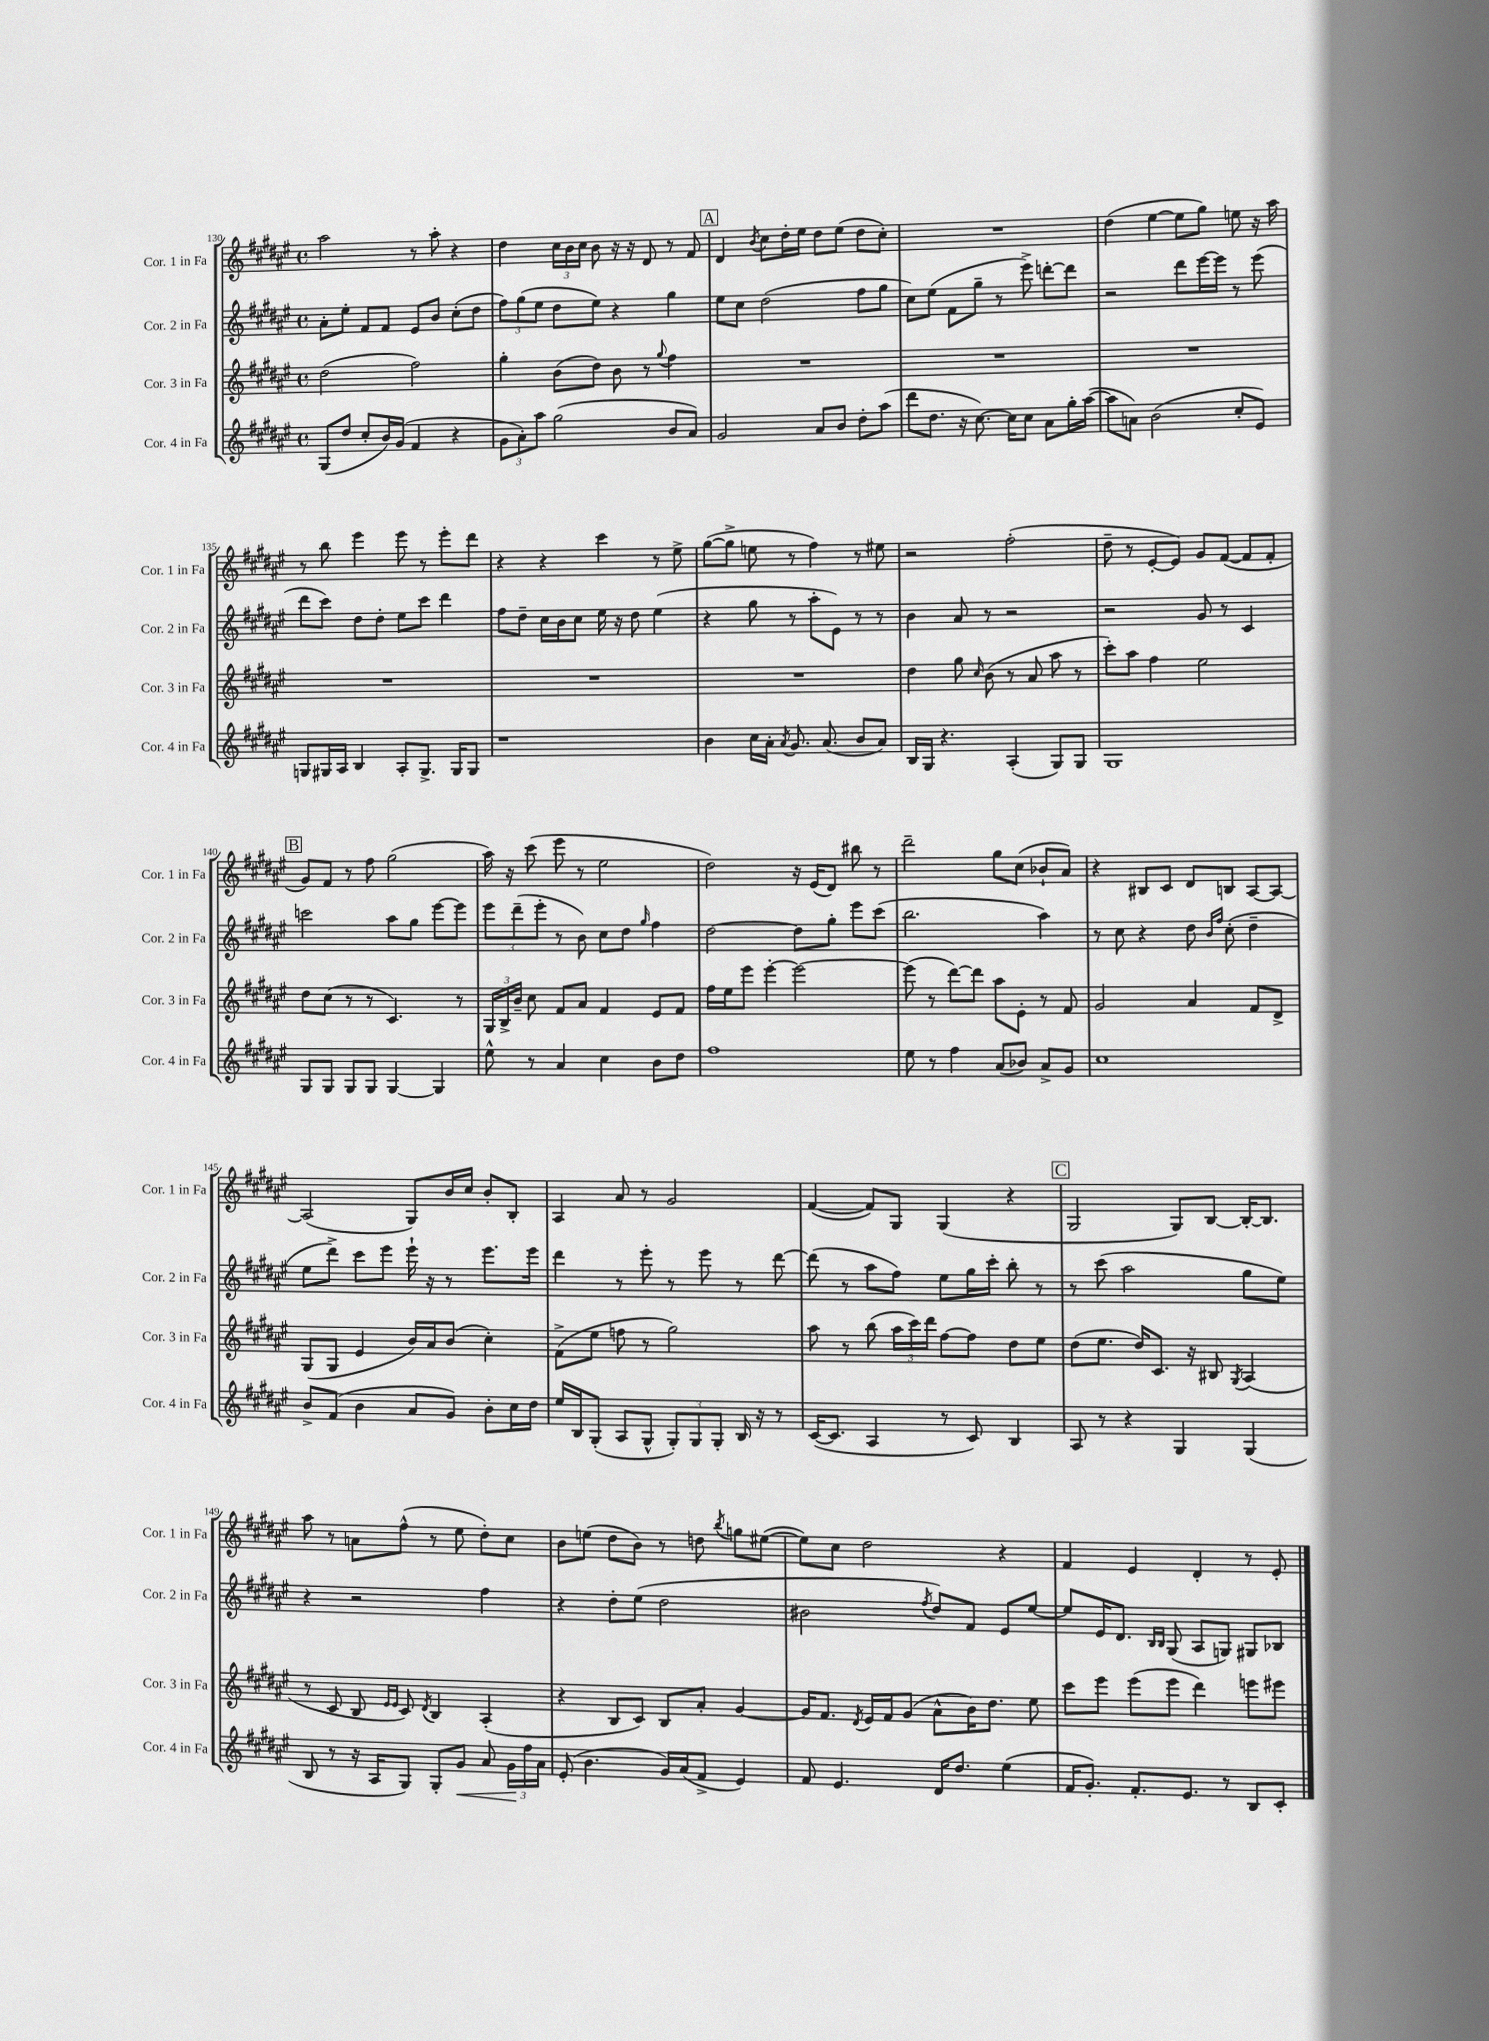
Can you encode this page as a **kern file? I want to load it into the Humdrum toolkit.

**kern	**kern	**kern	**kern
*staff4	*staff3	*staff2	*staff1
*clefG2	*clefG2	*clefG2	*clefG2
*k[f#c#g#d#a#e#]	*k[f#c#g#d#a#e#]	*k[f#c#g#d#a#e#]	*k[f#c#g#d#a#e#]
*M4/4	*M4/4	*M4/4	*M4/4
*met(c)	*met(c)	*met(c)	*met(c)
(8G#	(2dd#	8a#'	2aa#
8dd#	.	8ee#'	.
8cc#'	.	8f#	.
16b)	.	8f#	.
(16g#	.	.	.
4f#	2ff#)	8e#	8r
.	.	8b	8aa#'
4r	.	(8cc#'	4r
.	.	8dd#	.
=	=	=	=
12g#	4gg#'	12ff#)	4dd#
12a#')	.	(12gg#	.
12aa#	.	12ee#	.
(2gg#	(8b	8dd#	24cc#
.	.	.	24b
.	.	.	24cc#
.	8dd#)	8ee#)	8b
.	8b	4r	16r
.	.	.	16r
.	8r	.	8d#
.	8qqgg#	.	.
8b	4ff#	4gg#	8r
8a#)	.	.	8f#
=	=	=	=
2g#	1r	8ee#	4d#
.	.	8cc#	.
.	.	.	8qb
.	.	(2dd#	8cc#
.	.	.	16dd#'
.	.	.	16ee#
8a#	.	.	8dd#
8b	.	.	(8ee#
8dd#'	.	8ff#	8dd#
(8aa#	.	8gg#	8cc#')
=	=	=	=
8ddd#	1r	8cc#)	1r
8.dd#	.	(8ee#	.
.	.	8f#	.
16r	.	.	.
[8.cc#)	.	8gg#~	.
.	.	8r	.
16cc#]	.	.	.
8cc#	.	8eee#^)	.
8a#	.	[8ddd'	.
16gg#'	.	8ddd]	.
([16aa#	.	.	.
=	=	=	=
8aa#]	1r	2r	(4dd#
8a)	.	.	.
(2b	.	.	[4ee#
.	.	8ddd#	8ee#]
.	.	[16eee#	8gg#)
.	.	16eee#]	.
8cc#'	.	8r	8ee
8e#)	.	(8eee#	16r
.	.	.	16aa#
=	=	=	=
8G	1r	8ddd#	8r
16G#	.	8ccc#)	8bb
16A#	.	.	.
4B	.	8dd#	4eee#
.	.	8dd#'	.
8A#'	.	8ee#	8eee#
8.G#^	.	8ccc#	8r
.	.	4ddd#	8eee#'
16G#	.	.	.
8G#	.	.	8ddd#
=	=	=	=
1r	1r	8ff#	4r
.	.	8dd#~	.
.	.	16cc#	4r
.	.	16b	.
.	.	8cc#	.
.	.	16ee#	4ccc#
.	.	16r	.
.	.	8dd#	.
.	.	(4ee#	8r
.	.	.	8ee#^
=	=	=	=
4b	1r	4r	([8gg#
.	.	.	8gg#^]
16cc#	.	8gg#	8ee
16a#'	.	.	.
8qa#	.	.	.
8.g#	.	8r	8r
.	.	8aa#'	4ff#)
(8.a#	.	.	.
.	.	8e#)	.
8b	.	8r	8r
8a#)	.	8r	8ee#
=	=	=	=
16B	4dd#	4b	2r
16G#	.	.	.
4.r	.	.	.
.	8gg#	8a#	.
.	16qqcc#	.	.
.	(8b	8r	.
(4A#'	8r	2r	(2ff#'
.	8a#	.	.
8G#)	8aa#	.	.
8G#	8r	.	.
=	=	=	=
1G#	8ccc#')	2r	8dd#~
.	8aa#	.	8r
.	4ff#	.	[8e#'
.	.	.	8e#])
.	2ee#	8g#	8g#
.	.	8r	([8f#
.	.	4c#	8f#]
.	.	.	8f#'
=	=	=	=
8G#	8dd#	2ccc	8g#)
8G#	(8cc#	.	8f#
8G#	8r	.	8r
8G#	8r	.	8ff#
[4G#	4.c#)	8aa#	(2gg#
.	.	8gg#	.
4G#]	.	[8eee#	.
.	8r	8eee#]	.
=	=	=	=
8ee#^^	24G#	12eee#	16aa#)
.	24B^	.	.
.	.	.	16r
.	24b~	(12ddd#~	.
8r	8cc#	.	(8ccc#
.	.	12eee#'	.
4a#	8f#	8r	8eee#
.	8a#	8b)	8r
4cc#	4f#	8cc#	2ee#
.	.	8dd#	.
.	.	16qqgg#	.
8b	8e#	4ff#	.
8dd#	8f#	.	.
=	=	=	=
1ff#	16ff#	[2dd#	2dd#)
.	16ee#	.	.
.	8eee#	.	.
.	[4eee#'	.	.
.	2eee#_	8dd#]	16r
.	.	.	(16e#
.	.	8gg#'	8d#)
.	.	8eee#	8bb#
.	.	(8ccc#	8r
=	=	=	=
8ee#	(8eee#]	2.bb	2ddd#~
8r	8r	.	.
4ff#	[8ddd#)	.	.
.	8ddd#]	.	.
(8a#	8aa#	.	8gg#
8b-)	8e#'	.	(8cc#
8a#^	8r	4aa#)	8b-`
8g#	8f#	.	8a#)
=	=	=	=
1cc#	2g#	8r	4r
.	.	8cc#	.
.	.	4r	8B#
.	.	.	8c#
.	4a#	8dd#	8d#
.	.	16qqb	.
.	.	16qqff#	.
.	.	(8cc#'	8B
.	8f#	4dd#~	[8A#
.	8d#^	.	8A#_
=	=	=	=
8b^	(8G#	8ee#	(2A#]
(8f#	8G#	8ddd#^)	.
4b	4e#	8ccc#	.
.	.	8eee#	.
8a#	16b)	16eee#`	8G#)
.	16a#	16r	.
8g#)	(8b	8r	16b
.	.	.	16cc#
8b'	4cc#')	8.eee#	8b'
16cc#	.	.	8B'
16dd#	.	16eee#	.
=	=	=	=
16ee#	(8f#^	4ddd#	4A#
16B	.	.	.
(8G#'	8ee#	.	.
8A#	8ff	8r	8a#
8G#^^	8r	8eee#'	8r
12G#')	2gg#)	8r	2g#
12G#	.	.	.
.	.	8eee#	.
12G#'	.	.	.
16B	.	8r	.
16r	.	.	.
8r	.	[8ddd#	.
=	=	=	=
([16c#	8aa#	(8ddd#]	([4f#
8.c#]	.	.	.
.	8r	8r	.
4A#	(8bb	8aa#	8f#])
.	24aa#	8ff#)	8G#
.	24ccc#)	.	.
.	24ddd#	.	.
8r	[8ff#	8ee#	(4G#
8c#)	8ff#]	16gg#	.
.	.	16ccc#'	.
4B	8dd#	8bb'	4r
.	8ee#	8r	.
=	=	=	=
8A#	(8dd#	8r	2G#
8r	8.ee#	(8ccc#	.
4r	.	2aa#	.
.	16dd#)	.	.
.	8.c#	.	.
4G#	.	.	8G#)
.	16r	.	.
.	8B#	.	[8B
.	8qG#	.	.
(4G#	(4A#	8gg#	16B'_
.	.	.	8.B]
.	.	8ee#)	.
=	=	=	=
8B	8r	4r	8aa#
8r	8c#	.	8r
16r	8B	2r	8a
16A#	.	.	.
.	16qqe#	.	.
.	16qqe#	.	.
8G#)	8c#)	.	(8ff#^^
.	8qd#	.	.
8G#'	4B	.	8r
8g#	.	.	8ee#
8a#	(4A#'	4ff#	8dd#')
24g#	.	.	8cc#
24ff#	.	.	.
24a#	.	.	.
=	=	=	=
(8e#'	4r	4r	8b
4.b	.	.	(8ee
.	8B	8dd#'	8dd#
.	8c#)	(8ee#	8b)
16g#)	8B	2dd#	8r
(16a#	.	.	.
8f#^	8a#'	.	8dd
.	.	.	8qbb
4e#)	[4g#	.	8gg
.	.	.	([8ee#
=	=	=	=
8f#	16g#]	2b#	8ee#])
.	8.f#	.	.
4.e#	.	.	8cc#
.	8qd#	.	.
.	16e#	.	2dd#
.	16f#	.	.
.	(8g#	.	.
.	.	8qff#	.
16d#	8a#^^	8dd#)	.
8.dd#	.	.	.
.	16b)	8f#	.
.	8.dd#	.	.
(4ee#	.	8e#	4r
.	8ee#	[8ee#	.
=	=	=	=
16f#	8ccc#	8ee#]	4f#
8.g#')	.	.	.
.	8eee#	16e#	.
.	.	8.d#	.
8.f#'	(8eee#	.	4e#
.	.	16qqB	.
.	.	16qqB	.
.	8eee#	(8G#	.
8.e#	.	.	.
.	4ddd#)	8A#	4d#'
8r	.	8G)	.
8B	8eee	8G#	8r
8c#'	8eee#	8B-	8e#'
==	==	==	==
*-	*-	*-	*-
